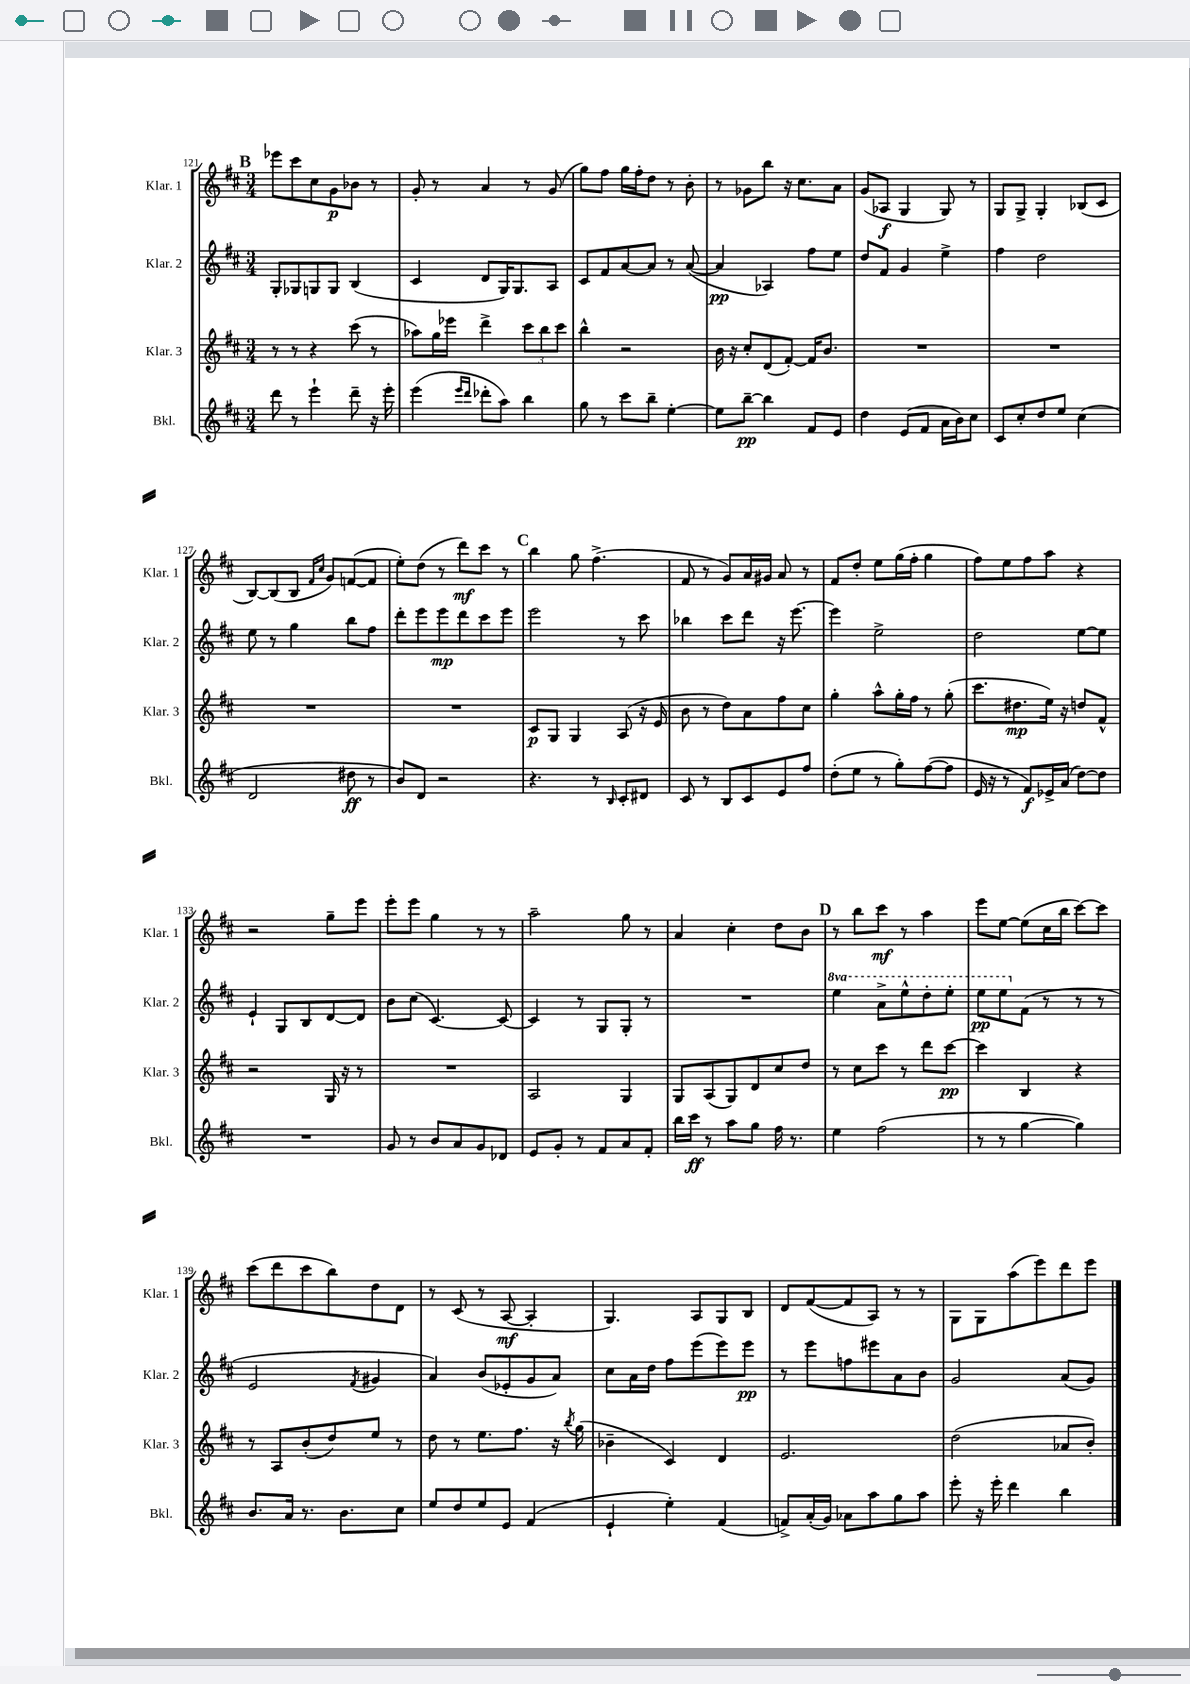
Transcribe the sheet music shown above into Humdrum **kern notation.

**kern	**kern	**kern	**kern
*staff4	*staff3	*staff2	*staff1
*clefG2	*clefG2	*clefG2	*clefG2
*k[f#c#]	*k[f#c#]	*k[f#c#]	*k[f#c#]
*M3/4	*M3/4	*M3/4	*M3/4
8ddd\	8r	8G'/L	8eee-\L
8r	8r	8G-/	8ccc#\
4eee`\	4r	8G/	8cc#\
.	.	8G/J	8g\
8ddd~\	(8ccc#\	(4B/	8b-\J
16r	8r	.	8r
16eee'\	.	.	.
=	=	=	=
(4eee\	8aa-\L)	4c#/	8g'/
.	16gg\L	.	8r
.	16eee-\JJ	.	.
16qqeee/LL	.	.	.
16qqddd/JJ	.	.	.
8ddd-'\L	4ddd^\	8d/L	4a/
8aa\J)	.	16G/K)	.
.	.	8.G/	.
4bb\	12ccc#\L	.	8r
.	12bb\	.	.
.	.	8A/J	(8g/
.	12ccc#\J	.	.
=	=	=	=
8gg\	4bb^^\	8c#/L	8gg\L)
8r	.	8f#/	8ff#\J
8ccc#\L	2r	[8a/	16gg\LL
.	.	.	16ff#'\J
8bb~\J	.	8a/]J	8dd\J
[4ee'\	.	8r	8r
.	.	([8a/	8b'\
=	=	=	=
8ee\]L	16b\	4a/]	8r
.	16r	.	.
[8bb~\J	8cc#'/L	.	8g-\L
4bb\]	(8d/	4A-/)	8bb\J
.	[8f#'/J)	.	16r
.	.	.	8.cc#\L
8f#/L	16f#/]LK	8ff#\L	.
.	8.b/J	.	.
8e/J	.	8ee\J	8a\J
=	=	=	=
4dd\	2.r	8dd/L	(8g/L
.	.	8f#/J	8A-/J
(8e/L	.	4g/	4G/
8f#/J	.	.	.
16a\LL	.	4ee^\	8G/)
16b\J)	.	.	.
8cc#\J	.	.	8r
=	=	=	=
8c#/L	2.r	4ff#\	8G/L
8cc#'/	.	.	8G^/J
8dd/	.	2dd\	4G'/
8ee/J	.	.	.
(4cc#\	.	.	(8B-/L
.	.	.	8c#/J
=	=	=	=
2d/	2.r	8ee\	[8B/L)
.	.	8r	(8B/]
.	.	4gg\	8B/J
.	.	.	16qqf#/LL
.	.	.	16qqcc#/JJ
.	.	.	8g/L)
8dd#\	.	8bb\L	([8f/
8r	.	8ff#\J	8f/]J
=	=	=	=
8b/L)	2.r	8ddd'\L	8ee'\L)
8d/J	.	8eee\	(8dd\J
2r	.	8eee\	8r
.	.	8ddd\	8ddd\L)
.	.	8ccc#\	8ccc#\J
.	.	8eee\J	8r
=	=	=	=
4.r	8c#/L	2eee\	4bb\
.	8G/J	.	.
.	4G/	.	8gg\
8r	.	.	(4.ff#^\
16qqB/	.	.	.
8c#'/L	(8A/	8r	.
8d#/J	16r	8ccc#\	.
.	16e/	.	.
=	=	=	=
8c#/	8b\	4bb-\	8f#/
8r	8r	.	8r
8B/L	8dd\L)	8ccc#\L	8g/L)
8c#/	8a\	8ddd\J	16a/L
.	.	.	16g#/JJ
8e/	8ff#\	16r	8a/
.	.	[8.eee\	.
8ff#/J	8cc#\J	.	8r
=	=	=	=
(8dd'\L	4gg'\	4eee\]	8f#/L
8ee\J	.	.	8dd'/J
8r	8aa^^\L	2ee^\	8ee\L
8gg'\L)	16gg'\L	.	(16gg\L
.	16ff#\JJ	.	16ff#'\JJ
([8ff#\	8r	.	4gg\
8ff#\]J	(8gg'\	.	.
=	=	=	=
16e/	8.ccc#\L	2dd\	8ff#\L)
16r	.	.	.
8r	.	.	8ee\
.	8.dd#\	.	.
8f#/L)	.	.	8ff#\
16e-^/L	16ee\Jk)	.	8aa\J
(16a/JJ	16r	.	.
[8dd\L)	8dd/L	[8ee\L	4r
8dd\]J	8f#^^/J	8ee\]J	.
=	=	=	=
2.r	2r	4e`/	2r
.	.	8G/L	.
.	.	8B/	.
.	16G/	[8d/	8gg~\L
.	16r	.	.
.	8r	8d/]J	8eee\J
=	=	=	=
8g/	2.r	8b\L	8eee'\L
8r	.	(8cc#\J	8eee\J
8b/L	.	[4.c#/)	4gg\
8a/	.	.	.
8g/	.	.	8r
8d-/J	.	8c#/_	8r
=	=	=	=
8e/L	2A/	4c#/]	2aa~\
8g'/J	.	.	.
8r	.	8r	.
8f#/L	.	8G/L	.
8a/	4G/	8G'/J	8gg\
8f#'/J	.	8r	8r
=	=	=	=
16bb\LL	8G/L	2.r	4a/
16ccc#\JJ	.	.	.
8r	(8A/	.	.
8aa\L	8G/)	.	4cc#'\
8gg\J	8d/	.	.
16ff#\	8cc#/	.	8dd\L
8.r	.	.	.
.	8dd/J	.	8b\J
=	=	=	=
4ee\	8r	4eee\	8r
.	8cc#\L	.	8bb\L
(2ff#\	8ccc#\J	8aa^\L	8ccc#\J
.	8r	8eee^^\	8r
.	8ddd\L	8ddd'\	4aa\
.	[8ccc#\J	8eee'\J	.
=	=	=	=
8r	4ccc#\]	8eee\L	8eee\L
8r	.	8eee\	[8ee\J
[4gg\	4B/	(8f#\J	(8ee\]L
.	.	8r	16cc#\L
.	.	.	16bb\JJ
4gg\])	4r	8r	[8ccc#\L)
.	.	8r	8ccc#\]J
=	=	=	=
8.b/L	8r	2e/	(8ccc#\L
.	8A/L	.	8ddd\
16a/Jk	.	.	.
8.r	(8b'/	.	8ccc#\
.	8dd/)	.	8bb\)
8.b\L	.	.	.
.	.	8qf#/	.
.	8ee/J	4g#/	8dd\
8cc#\J	8r	.	8d\J
=	=	=	=
8ee/L	8dd\	4a/)	8r
8dd/	8r	.	(8c#/
8ee/	8.ee\L	(8b/L	8r
8e/J	.	8e-'/	[8A/
.	8.ff#\J	.	.
(4f#/	.	8g/	4A'/]
.	16r	8a/J)	.
.	8qbb/	.	.
.	(16gg\	.	.
=	=	=	=
4e`/	4b-~\	8cc#\L	4.G/)
.	.	16a\L	.
.	.	16dd\JJ	.
4ee'\)	4c#/)	8ff#\L	.
.	.	(8eee\	8A/L
(4f#/	4d/	8eee\)	8G/
.	.	8eee\J	8B/J
=	=	=	=
8f^/L)	2.e/	8r	8d/L
(16a'/L	.	8eee\L	([8f#/
16g/JJ)	.	.	.
8a-\L	.	8ff\	8f#/]
8aa\	.	8eee#\	8A/J)
8gg\	.	8a\	8r
8aa\J	.	8b\J	8r
=	=	=	=
8eee'\	(2dd\	2g/	8G\L
16r	.	.	8G\
16eee'\	.	.	.
4ddd\	.	.	(8aa\
.	.	.	8eee\)
4bb\	8a-/L	(8a/L	8ddd\
.	8b'/J)	8g/J)	8eee\J
==	==	==	==
*-	*-	*-	*-
